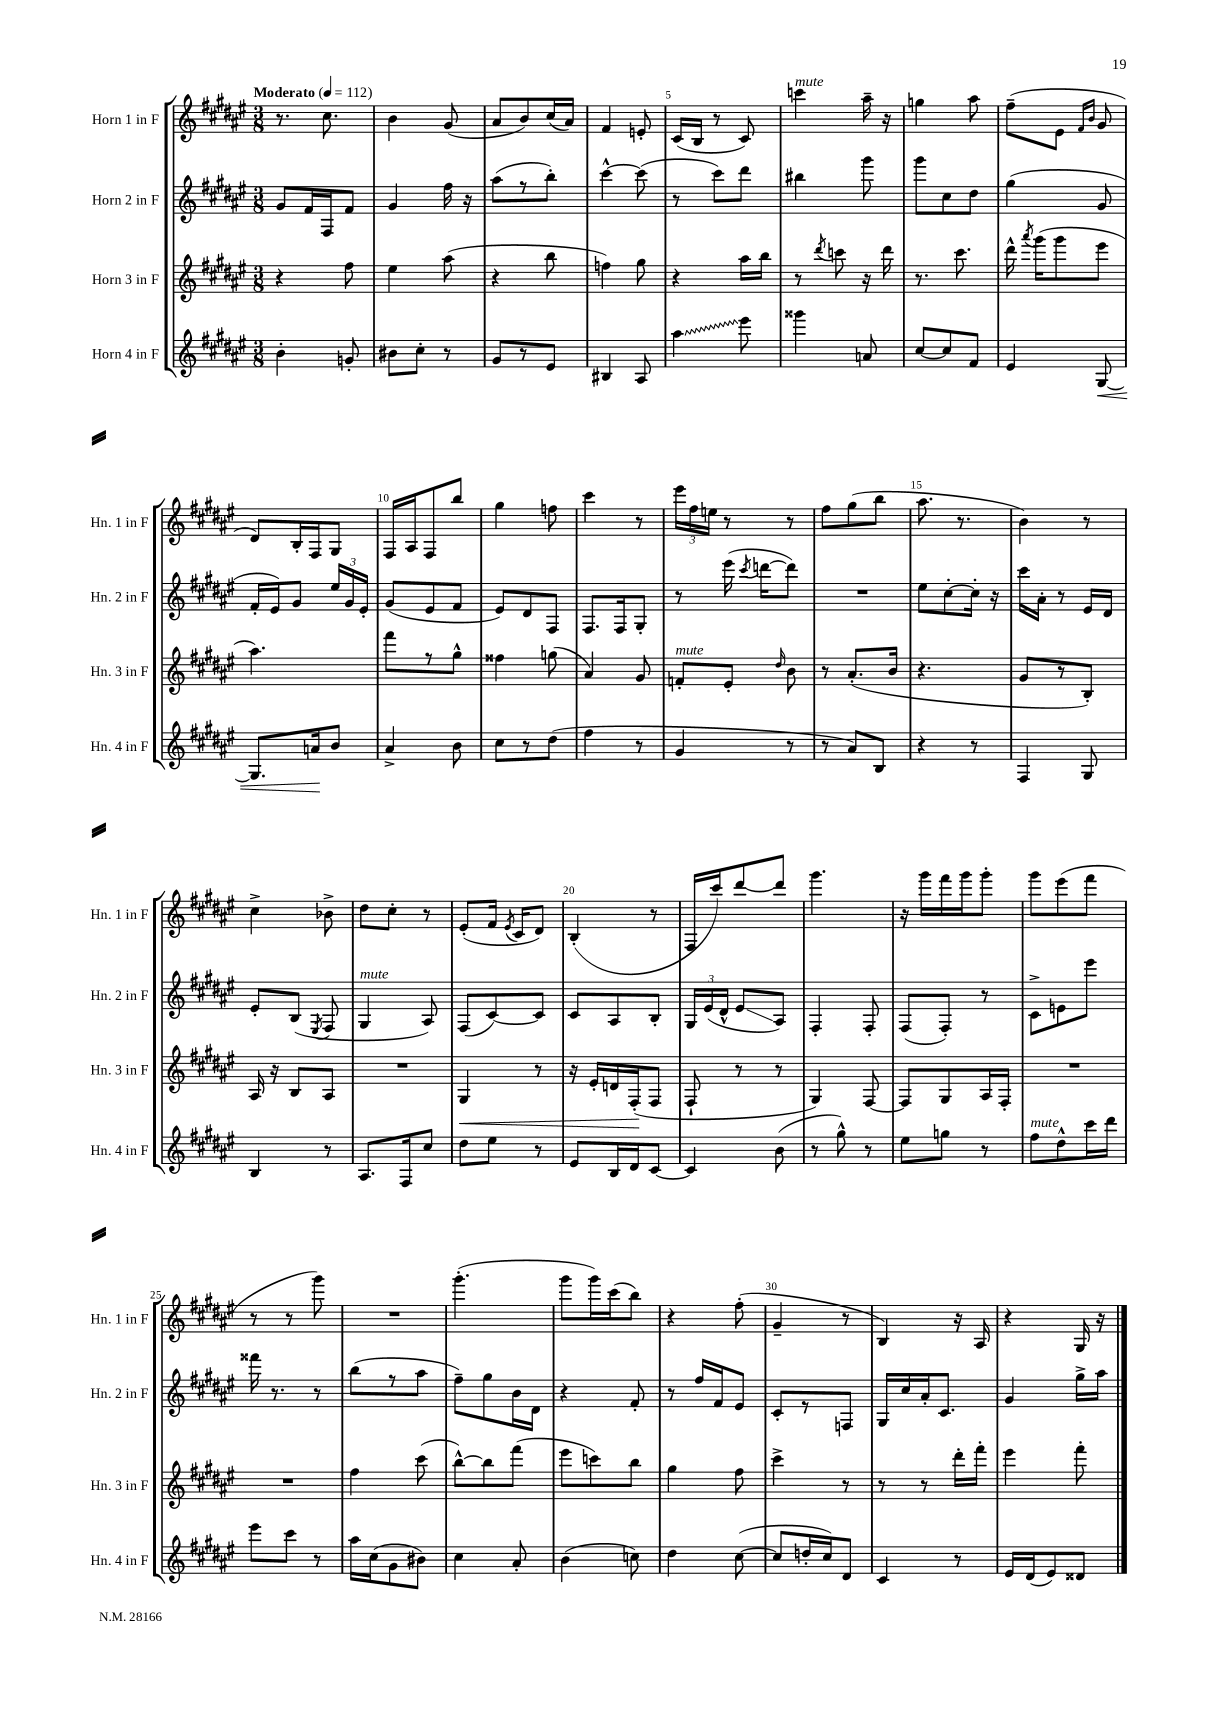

**kern	**kern	**kern	**kern
*staff4	*staff3	*staff2	*staff1
*clefG2	*clefG2	*clefG2	*clefG2
*k[f#c#g#d#a#e#]	*k[f#c#g#d#a#e#]	*k[f#c#g#d#a#e#]	*k[f#c#g#d#a#e#]
*M3/8	*M3/8	*M3/8	*M3/8
*MM112	*MM112	*MM112	*MM112
4b'	4r	8g#	8.r
.	.	16f#	.
.	.	16F#	8.cc#
8g'	8ff#	8f#	.
=	=	=	=
8b#	4ee#	4g#	4b
8cc#'	.	.	.
8r	(8aa#	16ff#	(8g#
.	.	16r	.
=	=	=	=
8g#	4r	(8aa#	8a#
8r	.	8r	8b)
8e#	8bb	8bb')	(16cc#
.	.	.	16a#)
=	=	=	=
4B#	4ff)	[4ccc#^^	4f#
8A#	8gg#	(8ccc#]	8e'
=	=	=	=
4aa#	4r	8r	(16c#
.	.	.	16B
.	.	8ccc#)	8r
8eee#	16aa#	8ddd#	8c#)
.	16bb	.	.
=	=	=	=
4ggg##	8r	4bb#	4ccc
.	8qddd#	.	.
.	8ccc	.	.
8a	16r	8ggg#	16aa#~
.	16ddd#	.	16r
=	=	=	=
[8cc#	8.r	8ggg#	4gg
8cc#]	.	8cc#	.
.	8.ccc#	.	.
8f#	.	8dd#	8aa#
=	=	=	=
4e#	16ddd#^^	(4gg#	(8ff#~
.	8qaaa#	.	.
.	(16ggg#	.	.
.	8ggg#	.	8e#
.	.	.	16qqf#
.	.	.	16qqb
[8G#	8eee#	8g#	8g#
=	=	=	=
8.G#]	4.aa#)	16f#'	8d#)
.	.	16e#)	.
.	.	8g#	16B'
16a	.	.	16F#
8b	.	24ee#	8G#
.	.	24g#	.
.	.	24e#'	.
=	=	=	=
4a#^	8fff#	(8g#	16F#
.	.	.	16A#
.	8r	8e#	8F#
8b	8gg#^^	8f#	8bb
=	=	=	=
8cc#	4ff##	8e#)	4gg#
8r	.	8d#	.
(8dd#	(8gg	8F#	8ff
=	=	=	=
4ff#	4a#)	8.F#	4ccc#
.	.	16F#	.
8r	8g#	8G#'	8r
=	=	=	=
4g#	8f'	8r	24eee#
.	.	.	24ff#
.	.	.	24ee
.	8e#'	(16eee#	8r
.	.	8qccc#	.
.	.	[16ddd	.
.	16qqdd#	.	.
8r	8b	8ddd])	8r
=	=	=	=
8r	8r	4.r	8ff#
8a#)	(8.a#'	.	(8gg#
8B	.	.	8bb
.	16b	.	.
=	=	=	=
4r	4.r	8ee#	8.aa#
.	.	[8cc#'	.
.	.	.	8.r
8r	.	16cc#']	.
.	.	16r	.
=	=	=	=
4F#	8g#	16ccc#	4b)
.	.	16a#'	.
.	8r	8r	.
8G#	8B')	16e#	8r
.	.	16d#	.
=	=	=	=
4B	16A#	8e#'	4cc#^
.	16r	.	.
.	8B	(8B	.
.	.	8qE#	.
8r	8A#	8F#	8b-^
=	=	=	=
8.A#	4.r	4G#	8dd#
.	.	.	8cc#'
16F#	.	.	.
8cc#	.	8A#)	8r
=	=	=	=
8dd#	4G#	(8F#	(8e#'
8ee#	.	[8c#)	16f#
.	.	.	8qe#
.	.	.	16c#
8r	8r	8c#]	8d#)
=	=	=	=
8e#	16r	8c#	(4B'
.	16e#'	.	.
16B	16d	8A#	.
16d#	(16F#'	.	.
[8c#	8F#	8B'	8r
=	=	=	=
4c#]	8F#`	24G#	16F#
.	.	(24e#	.
.	.	.	16ccc#)
.	.	24d#^^	.
.	8r	8e#	[8ddd#
(8b	8r	8A#)	8ddd#]
=	=	=	=
8r	4G#)	4F#'	4.ggg#
8gg#^^)	.	.	.
8r	[8F#	8F#'	.
=	=	=	=
8ee#	8F#]	(8F#	16r
.	.	.	16ggg#
8gg	8G#	8F#')	16fff#
.	.	.	16ggg#
8r	16A#	8r	8ggg#'
.	16F#'	.	.
=	=	=	=
8ff#	4.r	8c#^	8ggg#
8dd#^^	.	8e	(8eee#
16ccc#	.	8eee#	8fff#
16ddd#	.	.	.
=	=	=	=
8eee#	4.r	16fff##	8r
.	.	8.r	.
8ccc#	.	.	8r
8r	.	8r	8ggg#)
=	=	=	=
16aa#	4ff#	(8bb	4.r
(16cc#	.	.	.
8g#	.	8r	.
8b#)	(8ccc#	8aa#	.
=	=	=	=
4cc#	[8bb^^)	8ff#~)	(4.ggg#'
.	8bb]	8gg#	.
8a#'	(8fff#	16b	.
.	.	16d#	.
=	=	=	=
(4b	8eee#	4r	8ggg#
.	8ccc)	.	16ggg#)
.	.	.	(16ccc#
8cc)	8bb	8f#'	8bb)
=	=	=	=
4dd#	4gg#	8r	4r
.	.	16ff#	.
.	.	16f#	.
([8cc#	8ff#	8e#	(8ff#'
=	=	=	=
8cc#]	4ccc#^	8c#'	4g#~
16dd'	.	8r	.
16cc#)	.	.	.
8d#	8r	8F	8r
=	=	=	=
4c#	8r	16G#	4B)
.	.	16cc#	.
.	8r	16a#'	.
.	.	8.c#	.
8r	16ddd#'	.	16r
.	16fff#'	.	16A#
=	=	=	=
16e#	4eee#	4g#	4r
(16d#	.	.	.
8e#)	.	.	.
8d##	8fff#'	16gg#^	16G#
.	.	16aa#	16r
==	==	==	==
*-	*-	*-	*-
